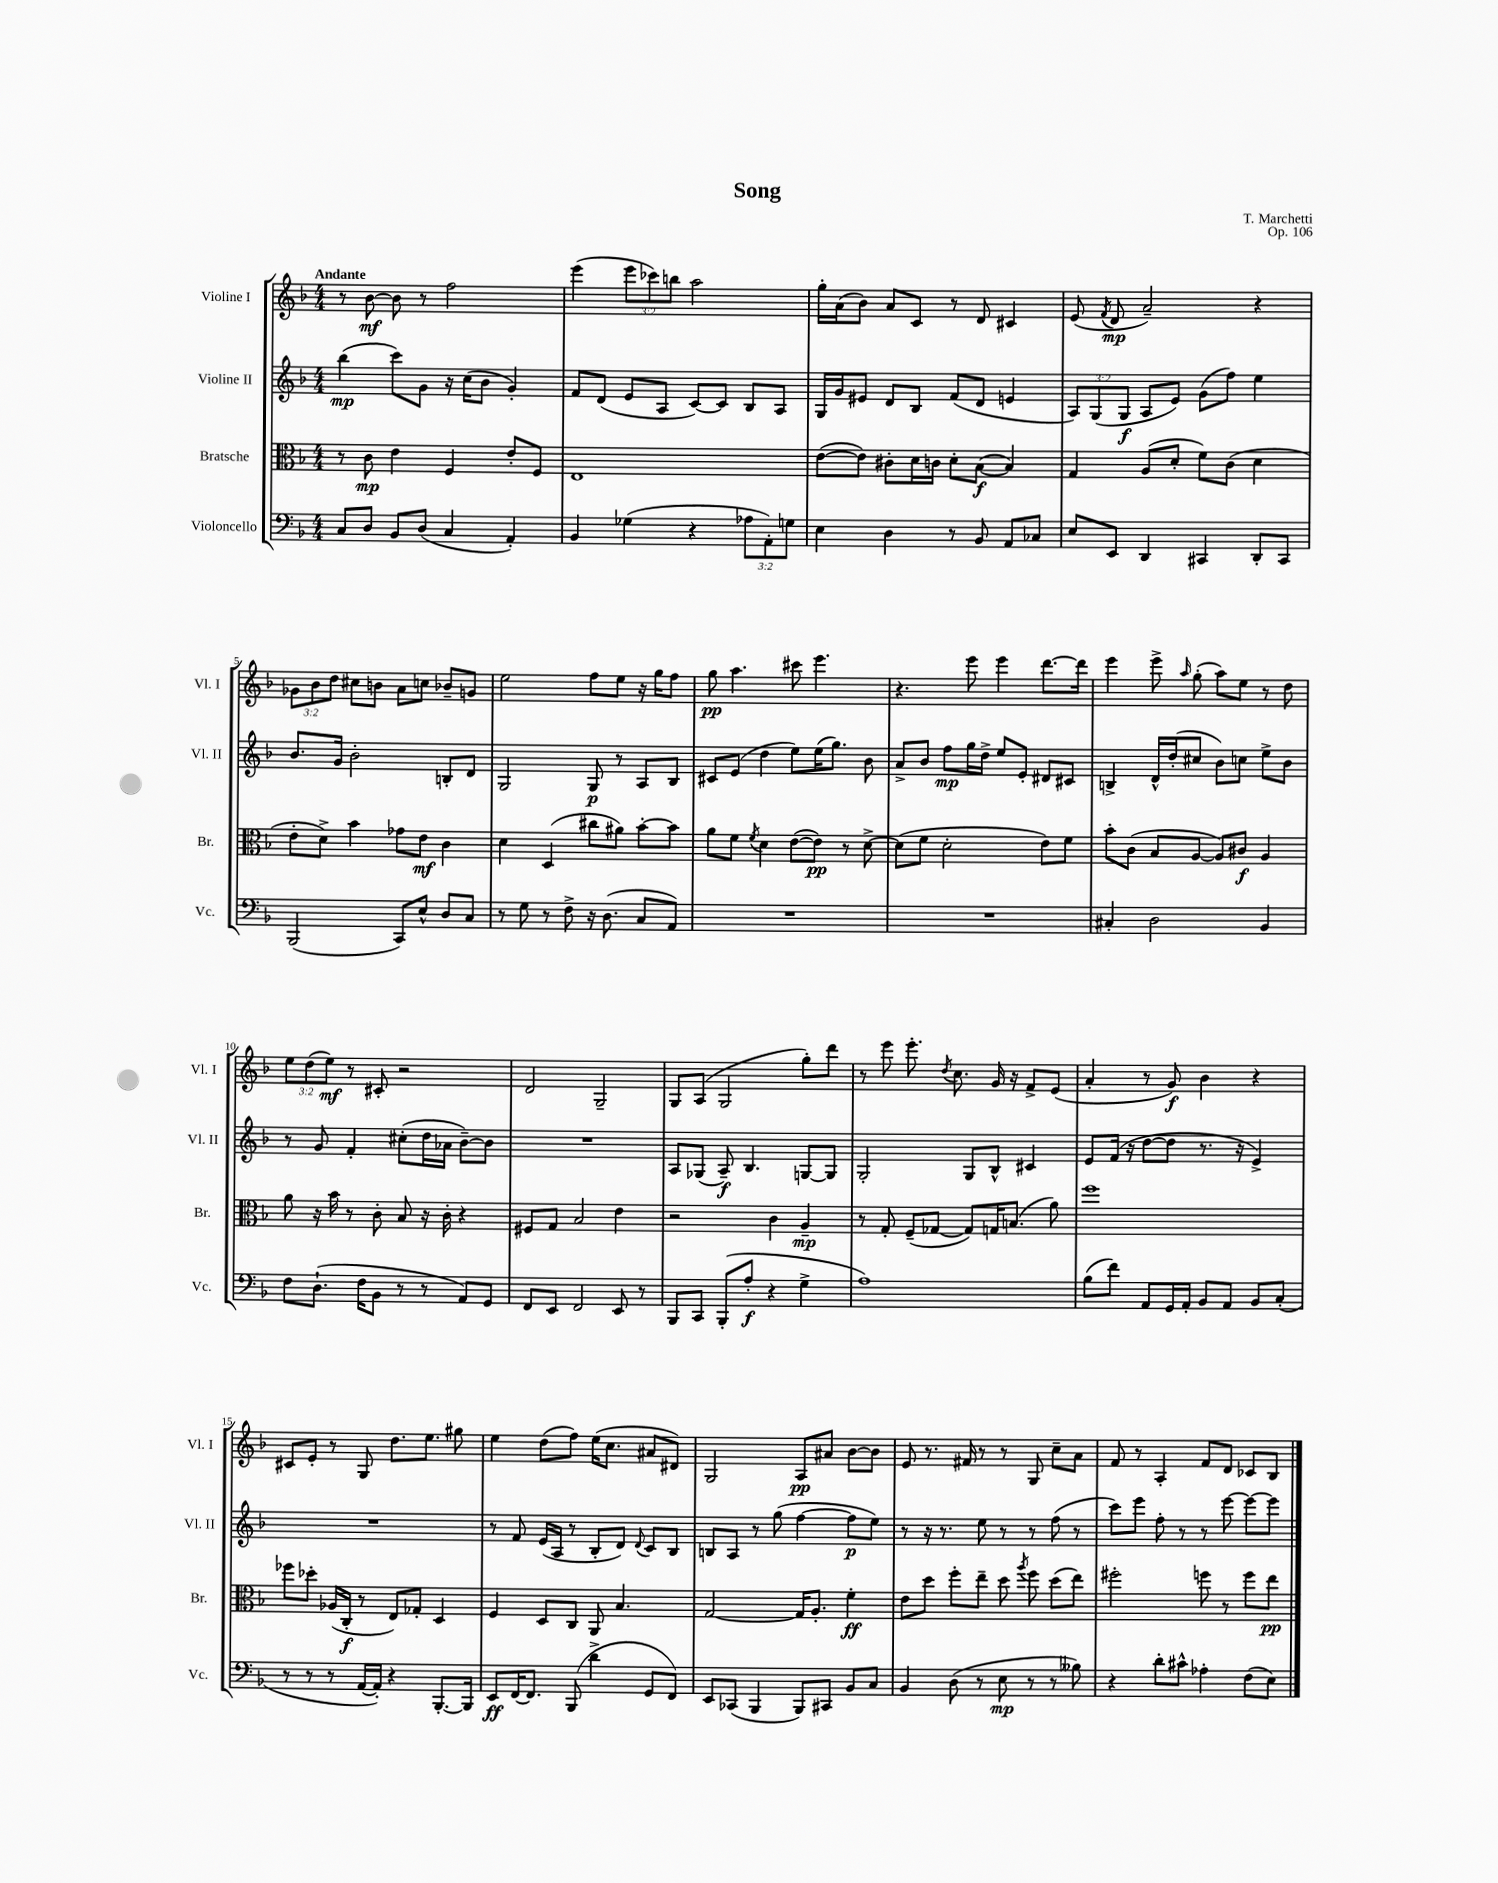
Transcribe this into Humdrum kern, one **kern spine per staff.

**kern	**kern	**kern	**kern
*staff4	*staff3	*staff2	*staff1
*clefF4	*clefC3	*clefG2	*clefG2
*k[b-]	*k[b-]	*k[b-]	*k[b-]
*M4/4	*M4/4	*M4/4	*M4/4
8C/L	8r	(4bb-\	8r
8D/J	8c\	.	[8b-\
8BB-/L	4e\	8ccc\L)	8b-\]
(8D/J	.	8g\J	8r
4C/	4F/	16r	2ff\
.	.	(16cc\LK	.
.	.	8b-\J	.
4AA'/)	8e'/L	4g'/)	.
.	8F/J	.	.
=	=	=	=
4BB-/	1E	8f/L	(4eee\
.	.	(8d/J	.
(4G-\	.	8e/L	12eee\L
.	.	.	12ccc-\)
.	.	8A/J	.
.	.	.	12bb\J
4r	.	[8c/L)	2aa\
.	.	8c/]J	.
12A-\L	.	8B-/L	.
12AA'\)	.	.	.
.	.	8A/J	.
12G\J	.	.	.
=	=	=	=
4E\	([8e\L	16G/LL	16gg'\LL
.	.	16g/J	(16a\J
.	8e\]J)	8e#/J	8b-\J)
4D\	8c#'\L	8d/L	8a/L
.	16d\L	8B-/J	8c/J
.	16c\JJ	.	.
8r	8d'\L	(8f/L	8r
8BB-/	([8B-\J	8d/J	8d/
8AA/L	4B-/])	4e/	4c#/
8C-/J	.	.	.
=	=	=	=
8E/L	4G/	12A/L)	(8e/
.	.	(12G/	.
.	.	.	8qf/
8EE/J	.	.	8d/
.	.	12G/J	.
4DD/	(8A/L	8A/L	2a~/)
.	8d'/J	8e/J)	.
4CC#/	8f\L)	(8g\L	.
.	(8c\J	8ff\J)	.
8DD'/L	4d\	4ee\	4r
8CC#/J	.	.	.
=	=	=	=
(2BBB-/	8e'\L	8.b-/L	12g-\L
.	.	.	12b-\
.	8d^\J)	.	.
.	.	.	12dd\J
.	.	16g/Jk	.
.	4b-\	2b-'\	8cc#\L
.	.	.	8b\J
8CC/L)	8g-\L	.	8a\L
8E^^/J	8e\J	.	8cc\J
8D/L	4c\	8B'/L	8b-~/L
8C/J	.	8d/J	8g/J
=	=	=	=
8r	4d\	2G/	2ee\
8G\	.	.	.
8r	(4D/	.	.
8F^\	.	.	.
16r	8cc#\L	8G/	8ff\L
(8.D\	.	.	.
.	8a#\J)	8r	8ee\J
8C/L	[8b-'\L	8A/L	16r
.	.	.	16gg\LK
8AA/J)	8b-\]J	8B-/J	8ff\J
=	=	=	=
1r	8a\L	8c#/L	8gg\
.	8f\J	(8e/J	4.aa\
.	8qf/	.	.
.	4d\	4dd\	.
.	([8e\L	8ee\L)	8ccc#\
.	8e\]J)	(16ee\K	4.eee\
.	.	8.gg\J)	.
.	8r	.	.
.	[8d^\	8b-\	.
=	=	=	=
1r	(8d\]L	8a^/L	4.r
.	8f\J	8b-/J	.
.	2d'\	8ff\L	.
.	.	16gg\L	8eee\
.	.	16dd^\JJ	.
.	.	8ee/L	4eee\
.	.	8e'/J	.
.	8e\L)	8d#/L	[8.ddd\L
.	8f\J	8c#/J	.
.	.	.	16ddd\]Jk
=	=	=	=
4C#'/	8b-'\L	4B^/	4eee\
.	(8c\J	.	.
2D\	8B-/L	16d^^/LL	8eee^\
.	.	(16dd'/J	.
.	.	.	16qqaa/
.	[8A/J	8cc#/J	(8gg'\
.	8A/]L)	8b-\L)	8aa\L)
.	8c#/J	8cc\J	8ee\J
4BB-/	4A/	8ee^\L	8r
.	.	8b-\J	8dd\
=	=	=	=
8F\L	8a\	8r	12ee\L
.	.	.	(12dd\
(8.D`\J	16r	8g/	.
.	.	.	12ee\J)
.	16b-\	.	.
.	8r	4f'/	8r
16F\LK	.	.	.
8BB-\J	8c'\	.	8c#'/
8r	8B-/	(8cc#'\L	2r
8r	16r	16dd\L	.
.	16c'\	16a-\JJ	.
8AA/L)	4r	[8b-~\L)	.
8GG/J	.	8b-\]J	.
=	=	=	=
8FF/L	8F#/L	1r	2d/
8EE/J	8G/J	.	.
2FF/	2B-/	.	.
.	.	.	2G~/
8EE/	4e\	.	.
8r	.	.	.
=	=	=	=
8BBB-/L	2r	8A/L	8G/L
8CC/J	.	(8G-/J	(8A/J
(8BBB-'/L	.	8A~/)	2G/
8A'/J	.	4.B-/	.
4r	4c\	.	.
4G^\	4A~/	[8G/L	8gg'\L)
.	.	8G/]J	8ddd\J
=	=	=	=
1A)	8r	2G'/	8r
.	8G'/	.	8eee\
.	(8F~/L	.	8.eee'\
.	[8G-/J	.	.
.	.	.	8qdd/
.	.	.	8.cc\
.	8G-/]L)	8G/L	.
.	16G/K	8B-^^/J	16g/
.	(8.B/J	.	16r
.	.	4c#/	8f^/L
.	8a\)	.	(8e/J
=	=	=	=
(8B-\L	1ff	8e/L	4a'/
8f\J)	.	(16f/Jk	.
.	.	16r	.
8AA/L	.	[8dd\L	8r
16GG/L	.	8dd\]J	8g/)
16AA'/JJ	.	.	.
8BB-/L	.	8.r	4b-\
8AA/J	.	.	.
.	.	16r	.
8BB-/L	.	4e^/)	4r
(8C'/J	.	.	.
=	=	=	=
8r	8ff-\L	1r	8c#/L
8r	8dd-'\J	.	8e'/J
8r	(16A-/LL	.	8r
.	16C'/JJ	.	.
[16AA/LL	8r	.	8G/
16AA'/]JJ)	.	.	.
4r	8E/L)	.	8.dd\L
.	8G-'/J	.	.
.	.	.	8.ee\J
[8.BBB-'/L	4D/	.	.
.	.	.	8gg#\
16BBB-/]Jk	.	.	.
=	=	=	=
8EE/L	4F/	8r	4ee\
[16FF/K	.	8f/	.
8.FF/]J	.	.	.
.	8D/L	(16e/LL	(8dd\L
.	.	16A/JJ	.
(8BBB-/	8C/J	8r	8ff\J)
4d^\	8AA/	8B-'/L	(16ee\LK
.	.	.	8.cc\J
.	4.B-/	8d/J)	.
.	.	8qqd/	.
8GG/L	.	8c/L	8a#/L
8FF/J)	.	8B-/J	8d#/J)
=	=	=	=
8EE/L	[2G/	8B/L	2G/
(8CC-/J	.	8A/J	.
4BBB-/	.	8r	.
.	.	(8gg\	.
8BBB-/L)	16G/]LK	[4ff\	8A/L
.	8.A'/J	.	.
8CC#/J	.	.	8a#/J
8BB-/L	4f'\	8ff\]L	[8b-\L
8C/J	.	8ee\J)	8b-\]J
=	=	=	=
4BB-/	8e\L	8r	8e/
.	8dd\J	16r	8.r
.	.	8.r	.
(8D\	8ff'\L	.	.
.	.	.	16f#/
8r	8ee~\J	8ee\	8r
8E\	8dd\	8r	8r
.	8qaa/	.	.
8r	8ff\	8r	8G/
8r	(8dd\L	(8ff\	8cc~\L
8B--\)	8ee\J)	8r	8a\J
=	=	=	=
4r	2ff#'\	8ccc\L)	8f/
.	.	8eee\J	8r
8d'\L	.	8ff'\	4A'/
8c#^^\J	.	8r	.
4A-'\	8ff\	8r	8f/L
.	8r	[8eee\	8d/J
(8F\L	8ff\L	8eee\_L	8c-/L
8E\J)	8ee\J	8eee\]J	8B-/J
==	==	==	==
*-	*-	*-	*-
